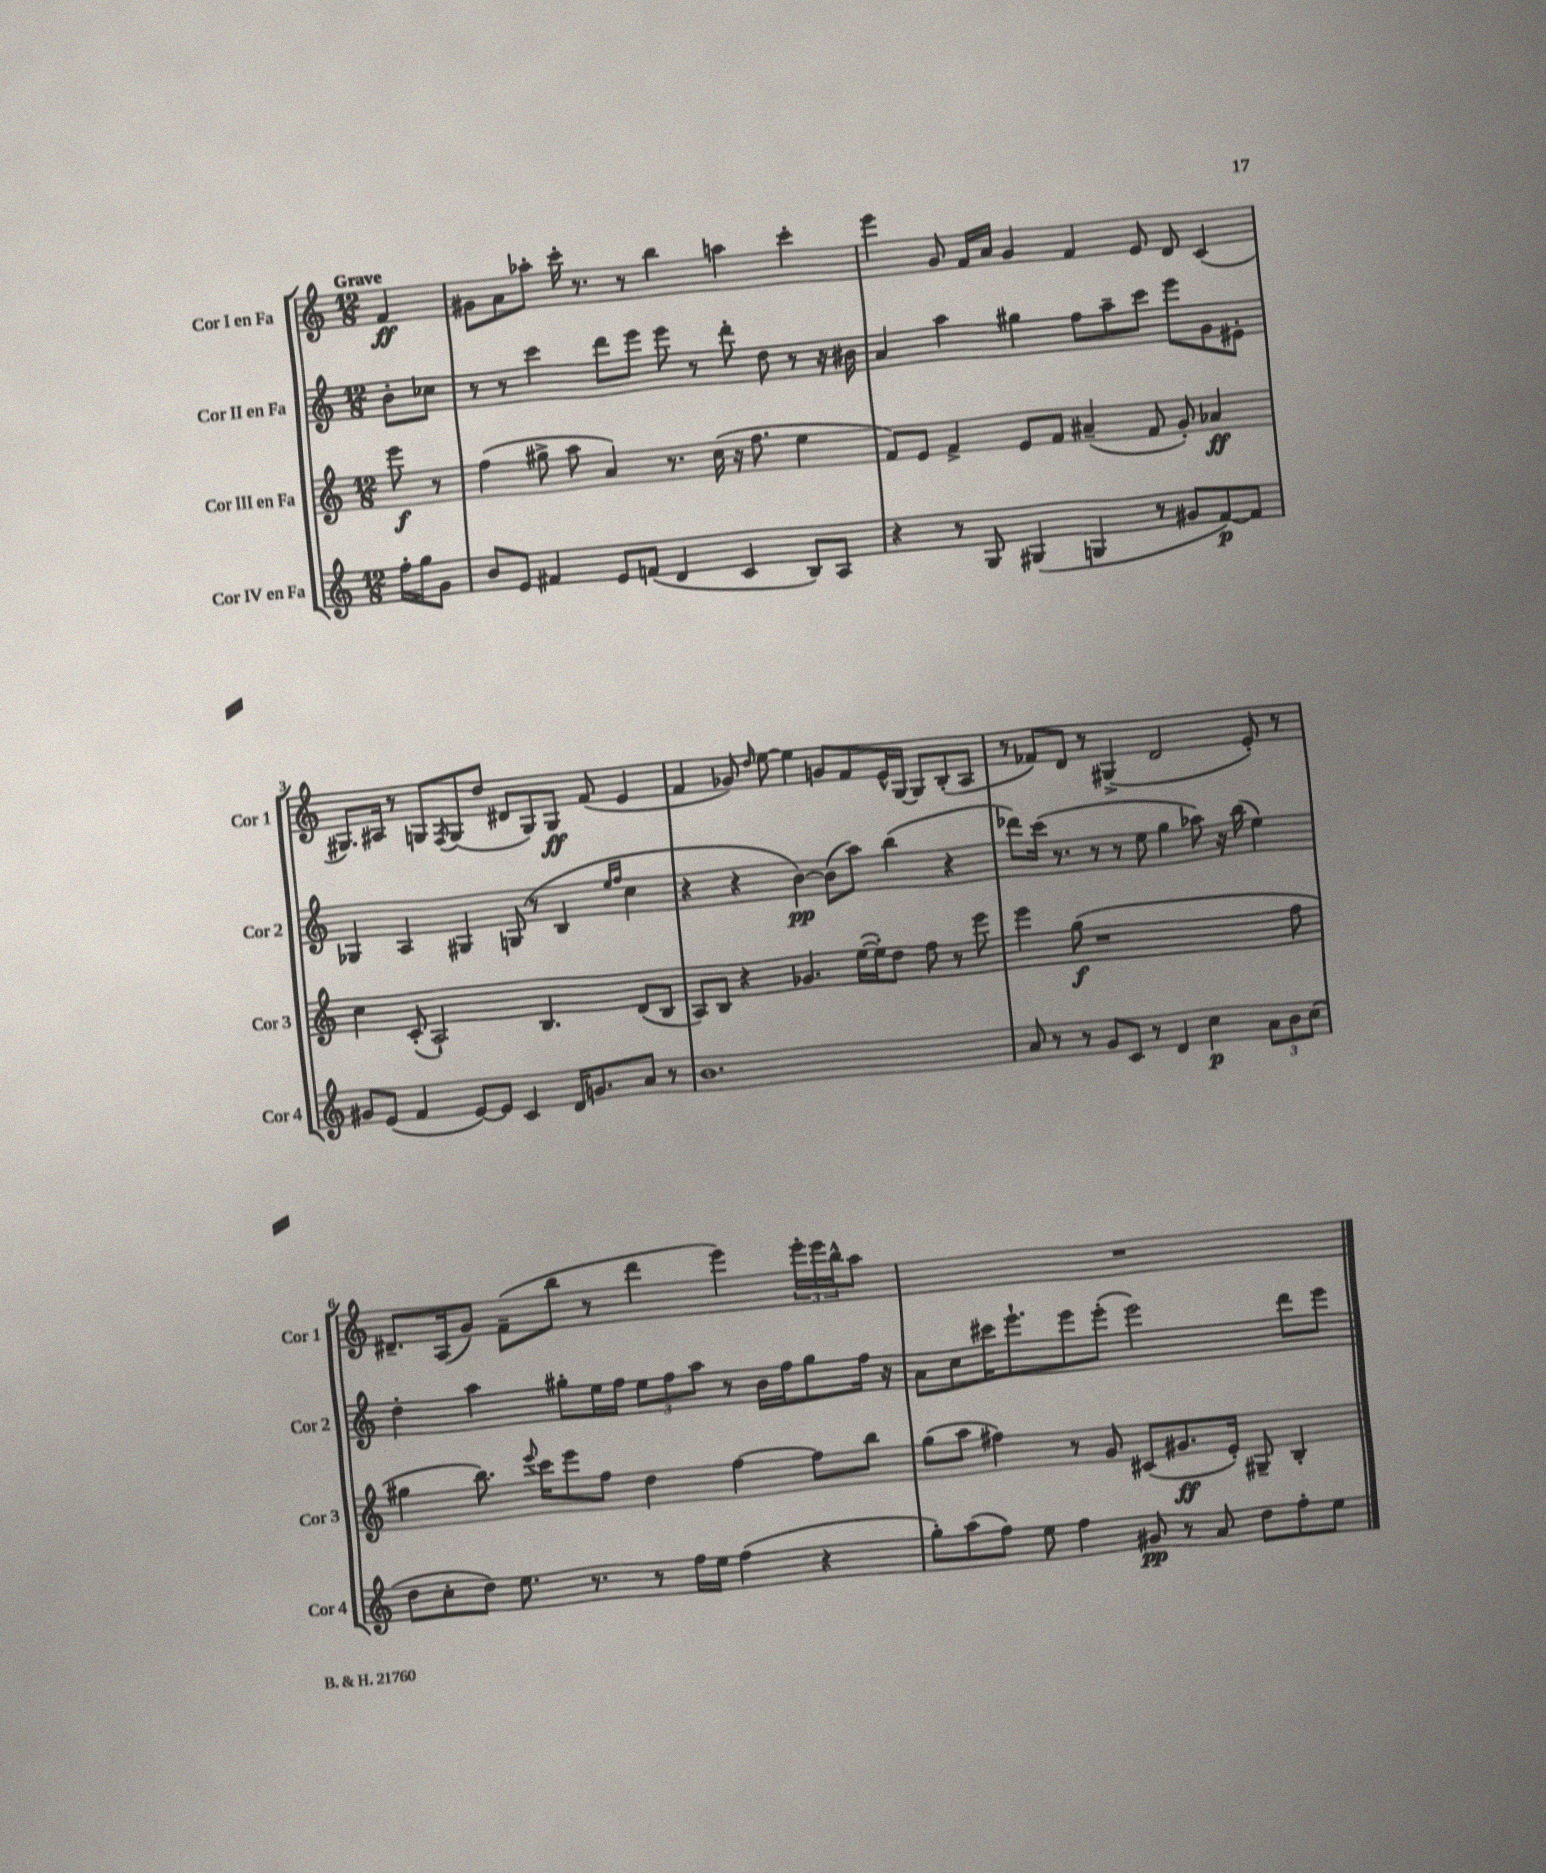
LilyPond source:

<<
\new StaffGroup <<
\new Staff = "s0" \with { instrumentName = "Cor I en Fa" shortInstrumentName = "Cor 1" } {
    \clef treble \key c \major \numericTimeSignature \time 12/8 \partial 4 \tempo "Grave"
    f'4\ff |
    gis'8 a'8 aes''8-. c'''16-. r8. r8 b''4 a''4 c'''4-. |
    e'''4 g'8 f'16 a'16 g'4 f'4 e'8 d'8 c'4( |
    gis8.) ais16 r8 g8 \acciaccatura { f8 } g8( d''8 dis'8 g8) g8\ff f'8( e'4 |
    f'4 ges'8) \grace { d''16 } e''8~ e''4 g'8 f'8 e'16-^ g16~ g8 b8-.( a8 |
    r8 fes'8) d'8 r8 gis4->( d'2 e'8-.) r8 |
    dis'8.-- a16( g'8) f'8--( b''8 r8 d'''4 e'''4) \tuplet 3/2 { e'''16-. e'''16 b''16-^ } a''8 |
    R1. \bar "|." |
}
\new Staff = "s1" \with { instrumentName = "Cor II en Fa" shortInstrumentName = "Cor 2" } {
    \clef treble \key c \major \numericTimeSignature \time 12/8 \partial 4
    b'8-. ces''8 |
    r8 r8 c'''4 d'''8 e'''8 e'''8 r8 d'''8-. d''8 r8 r16 bis'16 |
    a'4 a''4 gis''4 f''8 a''8-- c'''8 e'''8 g'8 eis'8-. |
    ges4 a4 gis4 g8( r8 b4 \grace { e''16 f''16 } c''4 |
    r4 r4 b'4~\pp) b'8( a''8) b''4( r4 |
    des'''8) c'''16( r8. r8 r8 e''8 g''4 aes''8) r16 b''16( e''4) |
    d''4-. a''4 gis''8-. e''16 f''16 \tuplet 3/2 { e''8 f''8 a''8 } r8 b'16 f''16 gis''8 f''16 r16 |
    a'8 c''8 cis'''16 e'''8.-! e'''8 e'''8-.( e'''2) d'''8 e'''8 \bar "|." |
}
\new Staff = "s2" \with { instrumentName = "Cor III en Fa" shortInstrumentName = "Cor 3" } {
    \clef treble \key c \major \numericTimeSignature \time 12/8 \partial 4
    e'''8\f r8 |
    f''4( gis''8-> a''8 a'4) r8. c''16( r16 f''8. e''4 |
    f'8) e'8 f'4-> e'8 f'8 ais'4--( f'8 g'8-.) aes'4\ff |
    c''4 c'8-.( a2-!) b4. d'8( b8 |
    a8) b8 r4 ges'4. e''16~( e''16-.) d''8 f''8 r8 e'''8 |
    e'''4 g''8\f( r1 f''8 |
    gis''4 b''8.) \appoggiatura { e'''8 } c'''16 e'''8 f''8 d''4 f''4~ f''8 b''8 |
    g''8( a''8 fis''4) r8 g'8 cis'8( gis'8.\ff e'16-.) gis8-- b4-. \bar "|." |
}
\new Staff = "s3" \with { instrumentName = "Cor IV en Fa" shortInstrumentName = "Cor 4" } {
    \clef treble \key c \major \numericTimeSignature \time 12/8 \partial 4
    f''16-. g''16 g'8 |
    b'8 e'8 fis'4 e'8 f'8( d'4 c'4 b8) a8 |
    r4 r8 g8 gis4( g4 r8 gis'8 f'8~\p) f'8 |
    gis'8 e'8( f'4 e'8~) e'8 c'4 d'16 g'8. a'8 r8 |
    b'1. |
    a'8 r8 r8 g'8 c'8 r8 d'4 c''4\p \tuplet 3/2 { a'8 b'8 c''8( } |
    d''8 c''8-. d''8) e''8. r8. r8 f''16 e''16 f''4( r4 |
    g''8-.) a''8( f''8) e''8 f''4 gis'8\pp r8 a'8 d''8 f''8-. e''8 \bar "|." |
}
>>
>>
